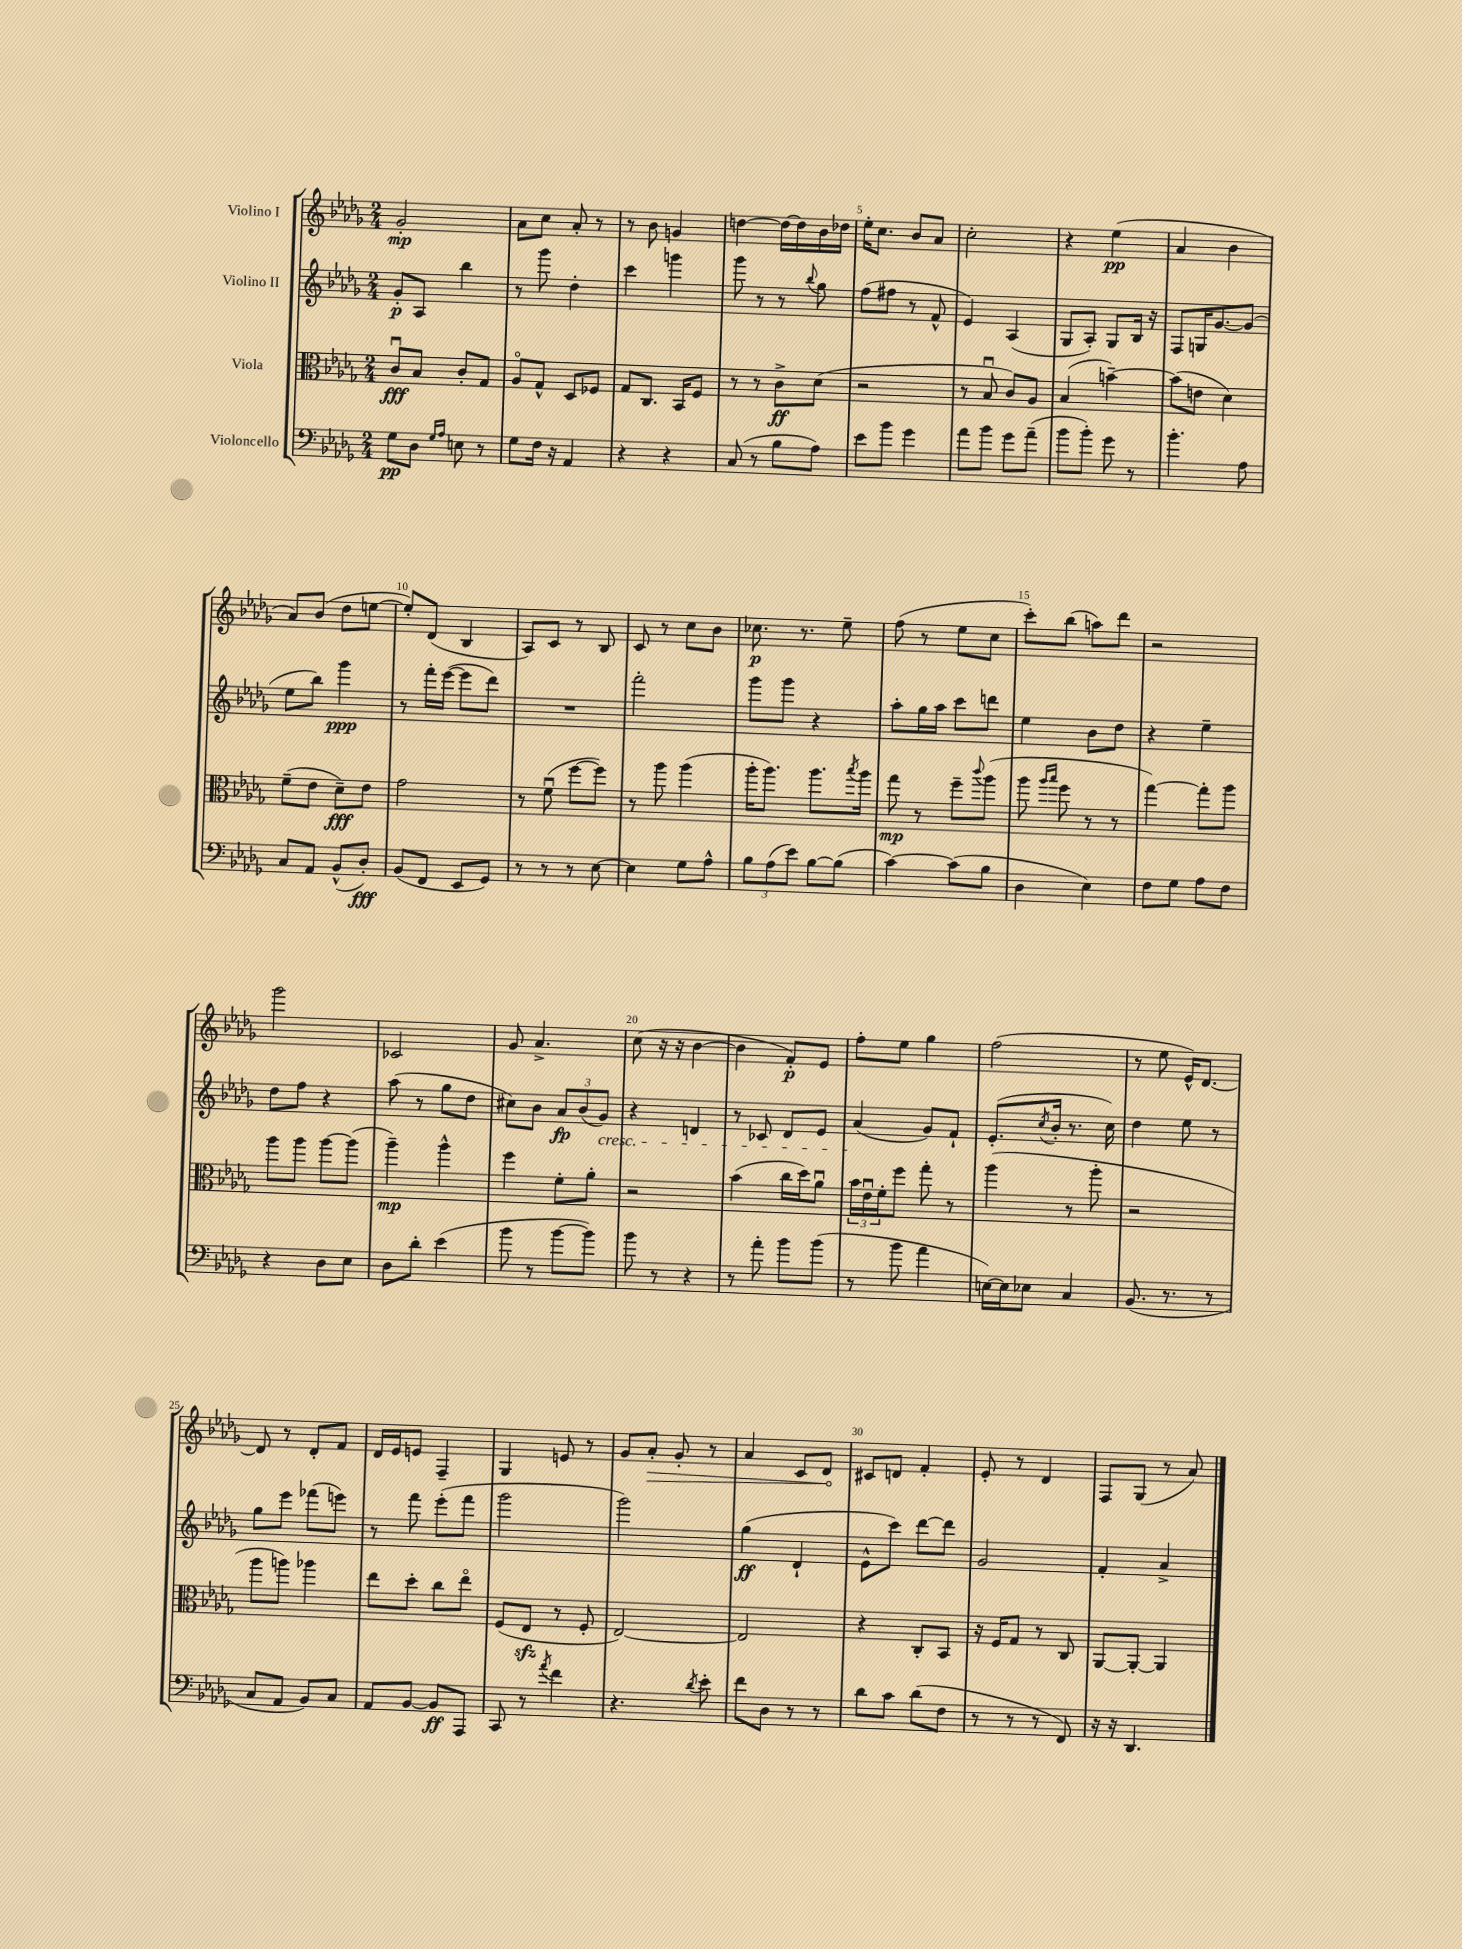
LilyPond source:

<<
\new StaffGroup <<
\new Staff = "s0" \with { instrumentName = "Violino I" } {
    \clef treble \key des \major \numericTimeSignature \time 2/4
    ges'2-.\mp |
    aes'8 c''8 aes'8-. r8 |
    r8 bes'8 g'4 |
    d''4~ d''16~ d''16 bes'16 des''16 |
    ees''16-. c''8. bes'8 aes'8 |
    c''2-. |
    r4 ees''4\pp( |
    aes'4 bes'4 |
    aes'8) bes'8( des''8 e''8~ |
    e''8-.) des'8( bes4 |
    aes8) c'8 r8 bes8 |
    c'8 r8 c''8 bes'8 |
    ces''8.\p r8. ees''8-- |
    f''8( r8 ees''8 c''8 |
    c'''8-.) bes''8( a''8) des'''8 |
    r2 |
    ges'''2 |
    ces'2 |
    ges'8 aes'4.-> |
    c''8( r16 r16 bes'4~ |
    bes'4 f'8-.\p) ees'8 |
    f''8-. ees''8 ges''4 |
    f''2( |
    r8 ees''8 ees'16-^) des'8.~ |
    des'8 r8 des'8-. f'8 |
    des'16 ees'16 e'8 f4-- |
    ges4 e'8 r8 |
    ges'8 \once \override Hairpin.circled-tip = ##t aes'8-.\> ges'8-. r8 |
    aes'4 c'8 des'8\! |
    cis'8 d'8 f'4-. |
    ees'8-. r8 des'4 |
    f8 ges8( r8 aes'8) \bar "|." |
}
\new Staff = "s1" \with { instrumentName = "Violino II" } {
    \clef treble \key des \major \numericTimeSignature \time 2/4
    ges'8-.\p aes8 bes''4 |
    r8 ges'''8 des''4-. |
    c'''4 g'''4 |
    ges'''8 r8 r8 \appoggiatura { bes''8 } ges''8 |
    f''8( fis''8 r8 f'8-^ |
    ees'4) aes4( |
    ges8 aes8-.) ges8 bes16 r16 |
    f8 g16 ges'8.~ ges'8( |
    ees''8 bes''8) ges'''4\ppp |
    r8 f'''16-. ees'''16~( ees'''8 des'''8) |
    R2 |
    f'''2-. |
    ges'''8 ges'''8 r4 |
    aes''8-. ges''16 aes''16 c'''8 d'''8 |
    ees''4 bes'8 des''8 |
    r4 ees''4-- |
    des''8 f''8 r4 |
    aes''8( r8 ges''8 des''8 |
    cis''8) bes'8 \tuplet 3/2 { aes'8\fp bes'8( ges'8\cresc) } |
    r4 d'4 |
    r8 ces'8 des'8 ees'8 |
    aes'4\!( ges'8) f'8-! |
    ees'8.-.( \acciaccatura { c''8 } bes'16-. r8. c''16) |
    des''4 ees''8 r8 |
    ges''8 ees'''8 fes'''8( e'''8) |
    r8 f'''8 ees'''8-.( f'''8 |
    ges'''2 |
    ges'''2) |
    ges''4\ff( des'4-! |
    ees'8-^ c'''8) des'''8~ des'''8 |
    ges'2 |
    f'4-. aes'4-> \bar "|." |
}
\new Staff = "s2" \with { instrumentName = "Viola" } {
    \clef alto \key des \major \numericTimeSignature \time 2/4
    c'8\downbow\fff bes8 c'8-. ges8 |
    aes8\flageolet ges8-^ des8 fes8 |
    ges8 c8. bes,16 f8 |
    r8 r8 c'8->\ff des'8( |
    r2 |
    r8 bes8\downbow c'8) aes8 |
    bes4( b'4~--) |
    b'8( e'8 des'4) |
    f'8--( ees'8 des'8--\fff) ees'8 |
    ges'2 |
    r8 f'8\downbow( f''8~ f''8) |
    r8 aes''8 aes''4( |
    aes''16-. aes''8.) aes''8. \acciaccatura { bes''8 } aes''16 |
    ges''8\mp r8 f''8-- \appoggiatura { c'''8 } aes''8( |
    aes''8 \grace { aes''16 bes''16 } f''8 r8 r8 |
    ges''4~) ges''8-. aes''8 |
    aes''8 aes''8 aes''8~ aes''8( |
    aes''4--\mp) aes''4-^ |
    f''4 f'8-. aes'8-. |
    r2 |
    bes'4( c''16 des''16) aes'8\downbow |
    \tuplet 3/2 { bes'16 ees'16\downbow f'16-. } f''8 ges''8-. r8 |
    aes''4( r8 aes''8-. |
    r2 |
    aes''8 a''8) aes''4 |
    ees''8 des''8-. c''8 ees''8\flageolet |
    f8( ees8\sfz r8 f8-. |
    ees2~) |
    ees2 |
    r4 c8-. bes,8 |
    r16 f16 ges8 r8 c8 |
    aes,8~ aes,8~-. aes,4 \bar "|." |
}
\new Staff = "s3" \with { instrumentName = "Violoncello" } {
    \clef bass \key des \major \numericTimeSignature \time 2/4
    ges8\pp des8 \grace { ges16 aes16 } e8 r8 |
    ges8 f16 r16 aes,4 |
    r4 r4 |
    c8( r8 bes8 aes8) |
    ees'8 bes'8 ges'4 |
    aes'8 bes'8 ges'8 aes'8--( |
    bes'8 bes'8-.) ges'8 r8 |
    bes'4.-. aes8 |
    c8 aes,8 bes,8-^( des8-.\fff) |
    bes,8( f,8 ees,8 ges,8) |
    r8 r8 r8 ees8~ |
    ees4 ges8 aes8-^ |
    \tuplet 3/2 { bes8 aes8( ees'8) } bes8~ bes8( |
    c'4~) c'8( bes8 |
    des4 ees4) |
    f8 ges8 aes8 f8 |
    r4 des8 ees8 |
    des8 des'8-. ees'4( |
    bes'8 r8 bes'8~ bes'8) |
    bes'8 r8 r4 |
    r8 aes'8-. bes'8 bes'8( |
    r8 bes'8 aes'4 |
    e16~) e16 ees8 c4 |
    bes,8.( r8. r8 |
    c8 aes,8 bes,8) c8 |
    aes,8 bes,8~ bes,8\ff aes,,8 |
    c,8 r8 \acciaccatura { aes'8 } f'4 |
    r4. \acciaccatura { des'8 } ees'8-. |
    f'8 des8 r8 r8 |
    des'8 c'8 des'8( f8 |
    r8 r8 r8 f,8) |
    r16 r16 des,4. \bar "|." |
}
>>
>>
\layout { \context { \Score \override BarNumber.break-visibility = ##(#f #t #t) barNumberVisibility = #(every-nth-bar-number-visible 5) } }
